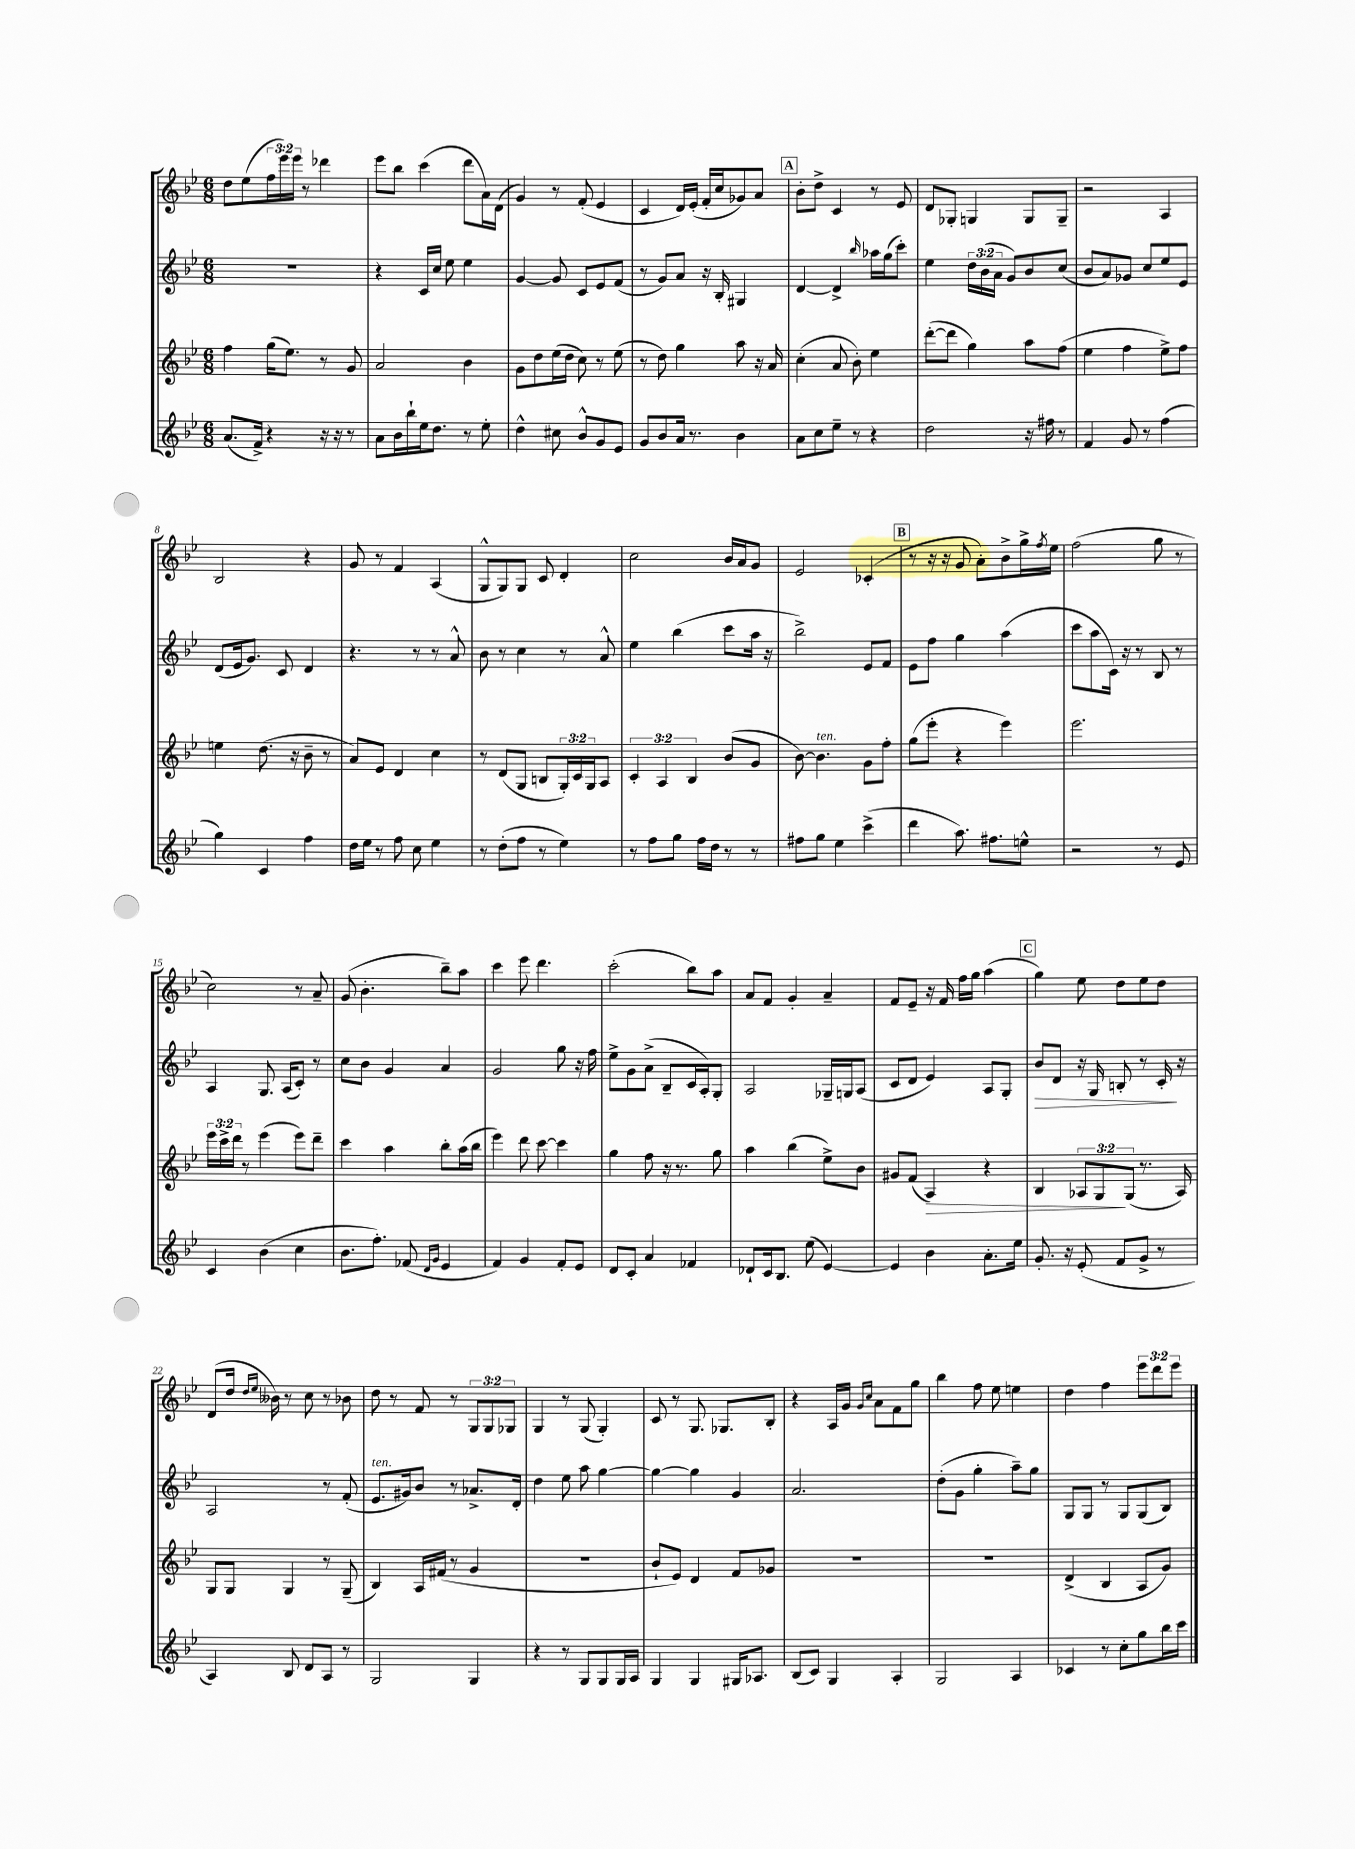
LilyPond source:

<<
\new StaffGroup <<
\new Staff = "s0" {
    \clef treble \key bes \major \numericTimeSignature \time 6/8 \override Staff.TupletNumber.text = #tuplet-number::calc-fraction-text
    d''8 ees''8( \tuplet 3/2 { f''16 ees'''16) ees'''16 } r8 des'''4 |
    ees'''8 bes''8 c'''4( d'''8 a'16) d'16( |
    g'4) r8 f'8-.( ees'4 |
    c'4 d'16) ees'16-.( f'16-. c''16 ges'8) a'8 |
    \mark \markup { \box "A" } bes'8-. d''8-> c'4 r8 ees'8 |
    d'8 ges8-. g4 g8 g8-- |
    r2 a4 |
    bes2 r4 |
    g'8 r8 f'4 a4( |
    g8-^ g8) g8 c'8 d'4-. |
    c''2 bes'16 a'16 g'8 |
    ees'2 ces'4-.( |
    \mark \markup { \box "B" } r8 r16 r16 g'8 a'8-.) bes'8-> g''16-> \acciaccatura { f''8 } ees''16 |
    f''2( g''8 r8 |
    c''2) r8 a'8-- |
    g'8( bes'4.-. bes''8--) a''8 |
    c'''4 ees'''8 d'''4. |
    c'''2-.( bes''8) a''8 |
    a'8 f'8 g'4-. a'4-- |
    f'8 ees'8-- r16 f'16 f''16 g''16 a''4( |
    \mark \markup { \box "C" } g''4) ees''8 d''8 ees''8 d''8 |
    d'8( d''16 \grace { d''16 ees''16 } beses'16) r8 c''8 r8 bes'8 |
    d''8 r8 f'8 r8 \tuplet 3/2 { g8 g8 ges8 } |
    g4 r8 g8( g4-.) |
    c'8 r8 g8. ges8. bes8-. |
    r4 a16 g'16 \grace { g'16 c''16 } a'8 f'8 g''8 |
    bes''4 f''8 ees''8 e''4 |
    d''4 f''4 \tuplet 3/2 { ees'''8 d'''8 ees'''8 } \bar "|." |
}
\new Staff = "s1" {
    \clef treble \key bes \major \numericTimeSignature \time 6/8 \override Staff.TupletNumber.text = #tuplet-number::calc-fraction-text
    R2. |
    r4 c'16 c''16 ees''8 ees''4 |
    g'4~ g'8 c'8 ees'8 f'8( |
    r8 g'8) a'8 r16 bes16-. gis4 |
    \mark \markup { \box "A" } d'4~ d'4-> \grace { bes''16 } aes''16 g''16( c'''8-.) |
    ees''4 \tuplet 3/2 { d''16 bes'16( a'16 } g'8) bes'8 c''8( |
    bes'8 a'8) ges'8 c''8 ees''8 ees'8 |
    d'8( ees'16 g'8.) c'8 d'4 |
    r4. r8 r8 a'8-^ |
    bes'8 r8 c''4 r8 a'8-^ |
    ees''4 bes''4( c'''8 a''16 r16 |
    bes''2->) ees'8 f'8 |
    \mark \markup { \box "B" } ees'8 f''8 g''4 a''4( |
    c'''8 a''8 c'16) r16 r8 bes8 r8 |
    a4 g8. a16( c'8-.) r8 |
    c''8 bes'8 g'4 a'4 |
    g'2 g''8 r16 f''16 |
    ees''8-> g'8 a'8->( bes8-- c'16 a16-.) g8-. |
    a2 ges16-- g16 a8( |
    c'8 d'8 ees'4) a8 g8-. |
    \mark \markup { \box "C" } bes'8\> d'8 r16 g16 b8-. r8 c'16-.\! r16 |
    a2 r8 f'8-.( |
    ees'8.^\markup { \italic "ten." } gis'16) bes'8 r8 aes'8.-> d'16-. |
    d''4 ees''8 a''8 g''4~ |
    g''4~ g''4 g'4 |
    a'2. |
    d''8-.( g'8 g''4-. a''8--) g''8 |
    g8 g8 r8 g8 g8( bes8) \bar "|." |
}
\new Staff = "s2" {
    \clef treble \key bes \major \numericTimeSignature \time 6/8 \override Staff.TupletNumber.text = #tuplet-number::calc-fraction-text
    f''4 g''16( ees''8.) r8 g'8 |
    a'2 bes'4 |
    g'8 d''8 ees''16( d''16 c''8) r8 ees''8( |
    r8 d''8) g''4 a''8 r16 a'16 |
    \mark \markup { \box "A" } c''4-.( a'8 bes'8-.) ees''4 |
    d'''8~-.( d'''8 g''4) a''8 f''8( |
    ees''4 f''4 ees''8->) f''8 |
    e''4 d''8.( r16 bes'8-- r8 |
    a'8) ees'8 d'4 c''4 |
    r8 d'8( g8 b8 \tuplet 3/2 { g16-.) c'16 g16 } a8 |
    \tuplet 3/2 { c'4-. a4 bes4 } bes'8( g'8 |
    bes'8~) bes'4.^\markup { \italic "ten." } g'8 f''8-. |
    \mark \markup { \box "B" } g''8( ees'''8-. r4 ees'''4) |
    ees'''2. |
    \tuplet 3/2 { ees'''16 c'''16-> d'''16 } r8 ees'''4( ees'''8) d'''8-- |
    c'''4 a''4 bes''8-. a''16( bes''16 |
    ees'''4) d'''8 c'''8~ c'''4 |
    g''4 f''8 r16 r8. g''8 |
    a''4 bes''4( ees''8->) bes'8 |
    gis'8 f'8( a4\>) r4 |
    \mark \markup { \box "C" } bes4 \tuplet 3/2 { aes8 g8\! g8( } r8. aes16) |
    g8 g8 g4 r8 g8--( |
    bes4) a16 fis'16( r8 g'4 |
    R2. |
    bes'8-! ees'8) d'4 f'8 ges'8 |
    R2. |
    R2. |
    d'4->( bes4 a8 g'8) \bar "|." |
}
\new Staff = "s3" {
    \clef treble \key bes \major \numericTimeSignature \time 6/8
    a'8.( f'16->) r4 r16 r16 r8 |
    a'8 bes'16 bes''16-! ees''16 d''8. r8 ees''8-. |
    d''4-^ cis''8 bes'8-^ g'8 ees'8 |
    g'8 bes'8 a'16 r8. bes'4 |
    \mark \markup { \box "A" } a'8 c''8 ees''8-- r8 r4 |
    d''2 r16 fis''16 r8 |
    f'4 g'8 r8 f''4( |
    g''4) c'4 f''4 |
    d''16 ees''16 r8 f''8 c''8 ees''4 |
    r8 d''8-.( f''8 r8 ees''4) |
    r8 f''8 g''8 f''16 d''16 r8 r8 |
    fis''8 g''8 ees''4 c'''4->( |
    \mark \markup { \box "B" } d'''4 a''8.) fis''8. e''8-^ |
    r2 r8 ees'8 |
    c'4 bes'4( c''4 |
    bes'8. f''8.-.) fes'8( \grace { d'16 g'16 } ees'4 |
    f'4) g'4 f'8-. ees'8 |
    d'8 c'8-. a'4 fes'4 |
    des'8-! c'16 bes8. ees''8( ees'4~) |
    ees'4 bes'4 a'8.-. ees''16 |
    \mark \markup { \box "C" } g'8.-. r16 ees'8-.( f'8 g'8-> r8 |
    a4) bes8 d'8 a8 r8 |
    g2 g4 |
    r4 r8 g8 g8 g16 a16 |
    g4 g4 gis16 aes8. |
    bes8( c'8) g4 a4-. |
    g2 a4 |
    ces'4 r8 c''8-. g''8 bes''16 c'''16 \bar "|." |
}
>>
>>
